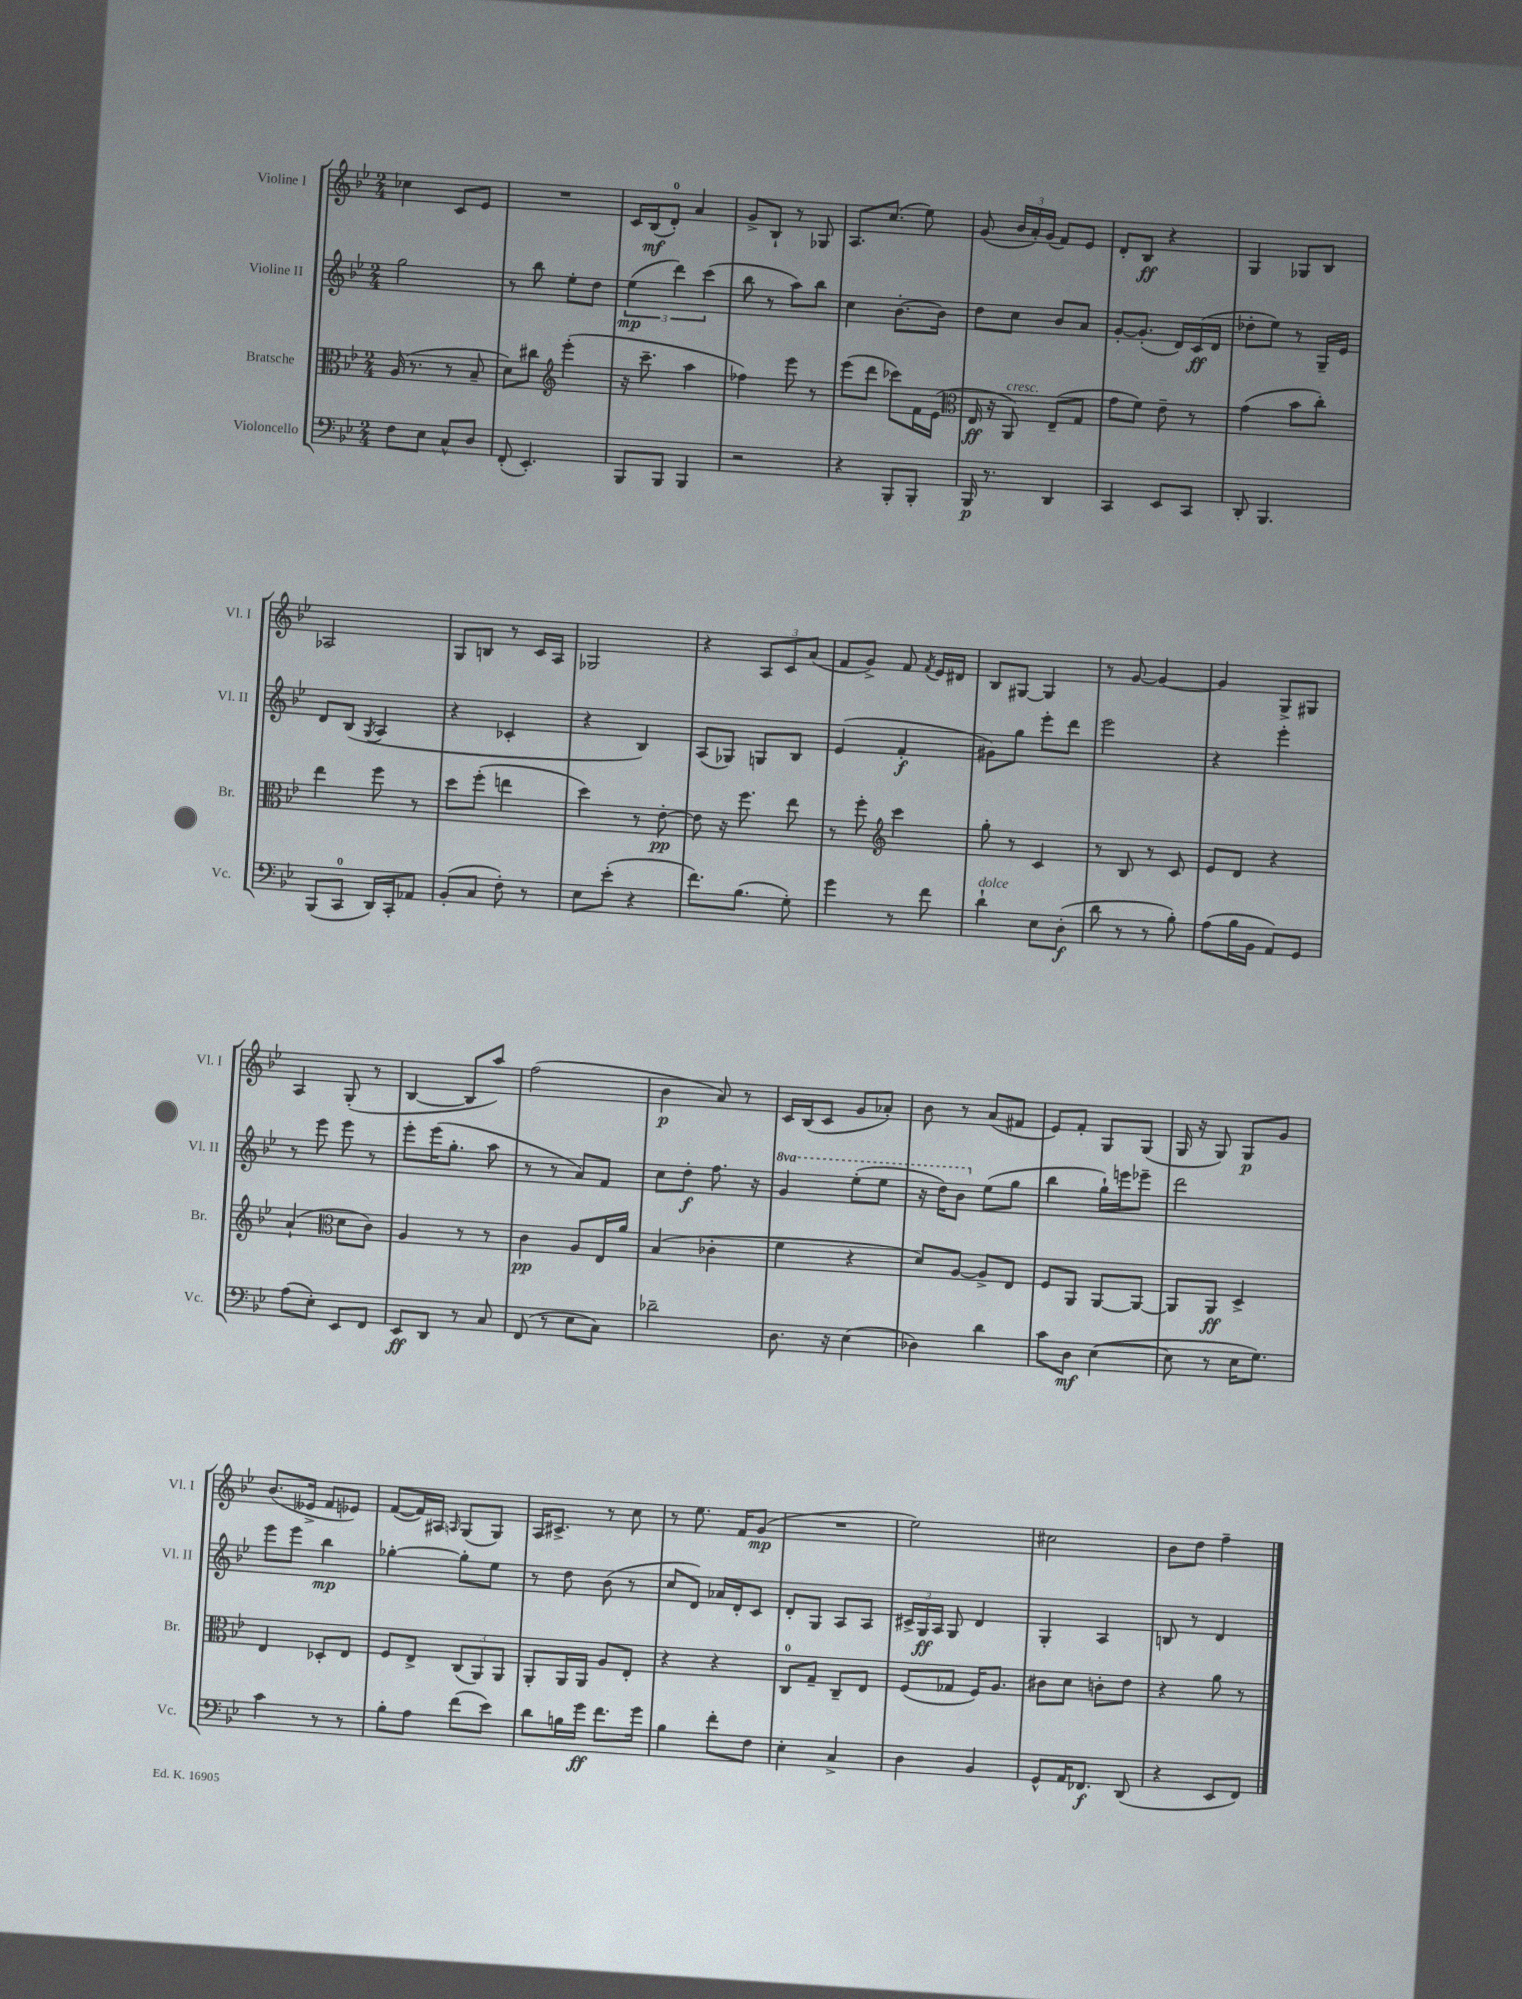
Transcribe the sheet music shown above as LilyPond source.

<<
\new StaffGroup <<
\new Staff = "s0" \with { instrumentName = "Violine I" shortInstrumentName = "Vl. I" } {
    \clef treble \key bes \major \numericTimeSignature \time 2/4
    \autoBeamOff ces''4 c'8[ ees'8] |
    R2 |
    c'16[ bes16\mf( d'8]-0-.) a'4 |
    g'8[-> bes8]-! r8 ges8 |
    a8.[ c''8.]( ees''8) |
    g'8( \tuplet 3/2 { bes'16[ a'16-.) g'16]( } f'8[) ees'8] |
    d'8[-. bes8]\ff r4 |
    g4 ges8[ bes8] |
    aes2 |
    g8[ b8] r8 c'16[ a16] |
    ges2 |
    r4 \tuplet 3/2 { a8[ c'8 a'8]( } |
    f'8[ g'8]->) f'8 \acciaccatura { f'8 } ees'16[ dis'16] |
    bes8[ gis8]~ gis4 |
    r8 g'8~ g'4~ |
    g'4 g8[-> gis8] |
    a4 g8-.( r8 |
    bes4~ bes8[ a''8]) |
    f''2( |
    bes'4\p a'8) r8 |
    c'16[ bes16( c'8] g'8[ aes'8]-.) |
    bes'8 r8 a'8[( fis'8] |
    ees'8[) f'8]-. g8[ g8]( |
    g16 r16 g8) g8[\p g'8] |
    bes'8.[( eeses'16]-> f'8[ ees'8]) |
    f'8[~( f'16) ais16] \grace { a16 } g8[( g8]) |
    a16[ cis'8.]-> r8 c''8 |
    r8 ees''8. f'16[ g'8]\mp( |
    R2 |
    ees''2) |
    cis''2 |
    bes'8[ d''8] f''4-- \bar "|." |
}
\new Staff = "s1" \with { instrumentName = "Violine II" shortInstrumentName = "Vl. II" } {
    \clef treble \key bes \major \numericTimeSignature \time 2/4 \set Staff.ottavationMarkups = #ottavation-simple-ordinals
    \autoBeamOff g''2 |
    r8 bes''8 ees''8[-. d''8] |
    \tuplet 3/2 { ees''4\mp( d'''4) c'''4( } |
    bes''8 r8 a''8[) bes''8] |
    c''4 bes'8.[~-. bes'16] |
    d''8[ c''8] bes'8[ a'8] |
    g'8[~-. g'8.]-.( d'16[) c'16\ff( d'16] |
    des''8[-. ees''8]) r8 g16[-- ees'16] |
    d'8[ bes8]( \acciaccatura { g8 } a4 |
    r4 ces'4-. |
    r4 bes4) |
    a8[( ges8]) g8[ bes8] |
    ees'4( f'4-.\f |
    gis'8[) g''8] ees'''8[-. d'''8] |
    ees'''2 |
    r4 ees'''4-. |
    r8 ees'''8 ees'''8 r8 |
    ees'''8[-. ees'''16( g''8.]-. a''8 |
    r8 r8 a'8[) f'8] |
    c''8[ d''8]-.\f f''8. r16 |
    \ottava #1 g''4 ees'''8[-.( ees'''8] |
    r16 d'''16[) bes''8] \ottava #0 ees''8[( g''8] |
    bes''4 g''16[-!) e'''16 ees'''8]-- |
    d'''2 |
    ees'''8[ ees'''8] bes''4\mp |
    ges''4~-. ges''8[-. ees''8] |
    r8 d''8 bes'8( r8 |
    c''8[ d'8]) aes'16[ d'16-. c'8] |
    d'8[-. g8] a8[ a8] |
    \tuplet 3/2 { cis'16[-> g16\ff a16] } g8 d'4 |
    g4-. a4 |
    b8 r8 d'4 \bar "|." |
}
\new Staff = "s2" \with { instrumentName = "Bratsche" shortInstrumentName = "Br." } {
    \clef alto \key bes \major \numericTimeSignature \time 2/4
    \autoBeamOff a16( r8. r8 bes8-- |
    d'8[) cis''8] \clef treble ees'''4-.( |
    r16 c'''8.-- a''4 |
    fes''4) ees'''8 r8 |
    ees'''8[( d'''8] ces'''8[) f'16 ees'16]( |
    \clef alto ees16\ff r16 a,8^\markup { \italic "cresc." }) ees8[--( g8] |
    g'8[ f'8]) ees'8-- r8 |
    g'4( bes'8[ c''8]-.) |
    ees''4 f''8 r8 |
    d''8[ f''8]-.( e''4 |
    d''4) r8 ees'8~-.\pp |
    ees'8 r16 f''8. ees''8 |
    r8 f''8-. \clef treble c'''4 |
    g''8-. r8 c'4 |
    r8 bes8 r8 c'8 |
    ees'8[ d'8] r4 |
    a'4-!( \clef alto d'8[ c'8]) |
    a4 r8 r8 |
    c'4\pp a8[ ees16 a'16] |
    bes4( ces'4-. |
    f'4 r4 |
    d'8[) a8]~ a8[-> ees8] |
    f8[ a,8] a,8[~ a,8]~ |
    a,8[ a,8]\ff d4-> |
    ees4 des8[-. ees8] |
    f8[ ees8]-> \tuplet 3/2 { c8[( a,8) a,8] } |
    a,8[-. a,16 a,16] a8[ ees8]-. |
    r4 r4 |
    c8[-0 g8]-- c8[-- ees8] |
    f8[( ges8] f16[) a8.] |
    cis'8[ d'8] c'8[-. ees'8] |
    r4 a'8 r8 \bar "|." |
}
\new Staff = "s3" \with { instrumentName = "Violoncello" shortInstrumentName = "Vc." } {
    \clef bass \key bes \major \numericTimeSignature \time 2/4
    \autoBeamOff f8[ ees8] c8[-^ d8] |
    f,8-.( ees,4.-.) |
    bes,,8[ bes,,8] bes,,4 |
    r2 |
    r4 bes,,8[-. bes,,8]-. |
    bes,,16\p r8. d,4 |
    c,4 ees,8[ c,8] |
    d,8-. bes,,4. |
    bes,,8[( c,8]-0 d,16[) c,16-. aes,8] |
    bes,8[-.( c8] f8-.) r8 |
    ees8[ ees'8]-.( r4 |
    f'8.[) bes8.]( g8-.) |
    g'4 r8 f'8 |
    d'4-!^\markup { \italic "dolce" } ees8[ d8]-.\f( |
    d'8 r8 r8 bes8-.) |
    a8[( bes16 bes,16] a,8[) g,8] |
    a8[( ees8]-.) ees,8[ f,8] |
    ees,8[\ff d,8] r8 c8 |
    f,8( r8 ees8[ c8]) |
    des'2-- |
    d8. r16 ees4( |
    des4) d'4 |
    c'8[ d8]\mf ees4~( |
    ees8 r8 ees16[ g8.]) |
    c'4 r8 r8 |
    bes8[-. a8] f'8[( ees'8]) |
    d'8[ b16 g'16]\ff f'8.[ g'16] |
    bes4 f'8[-. f8] |
    ees4-. c4-> |
    d4 bes,4 |
    g,8[-^ a,16 fes,8.]\f d,8( |
    r4 ees,8[ f,8]) \bar "|." |
}
>>
>>
\layout { \context { \Score \remove "Bar_number_engraver" } }
